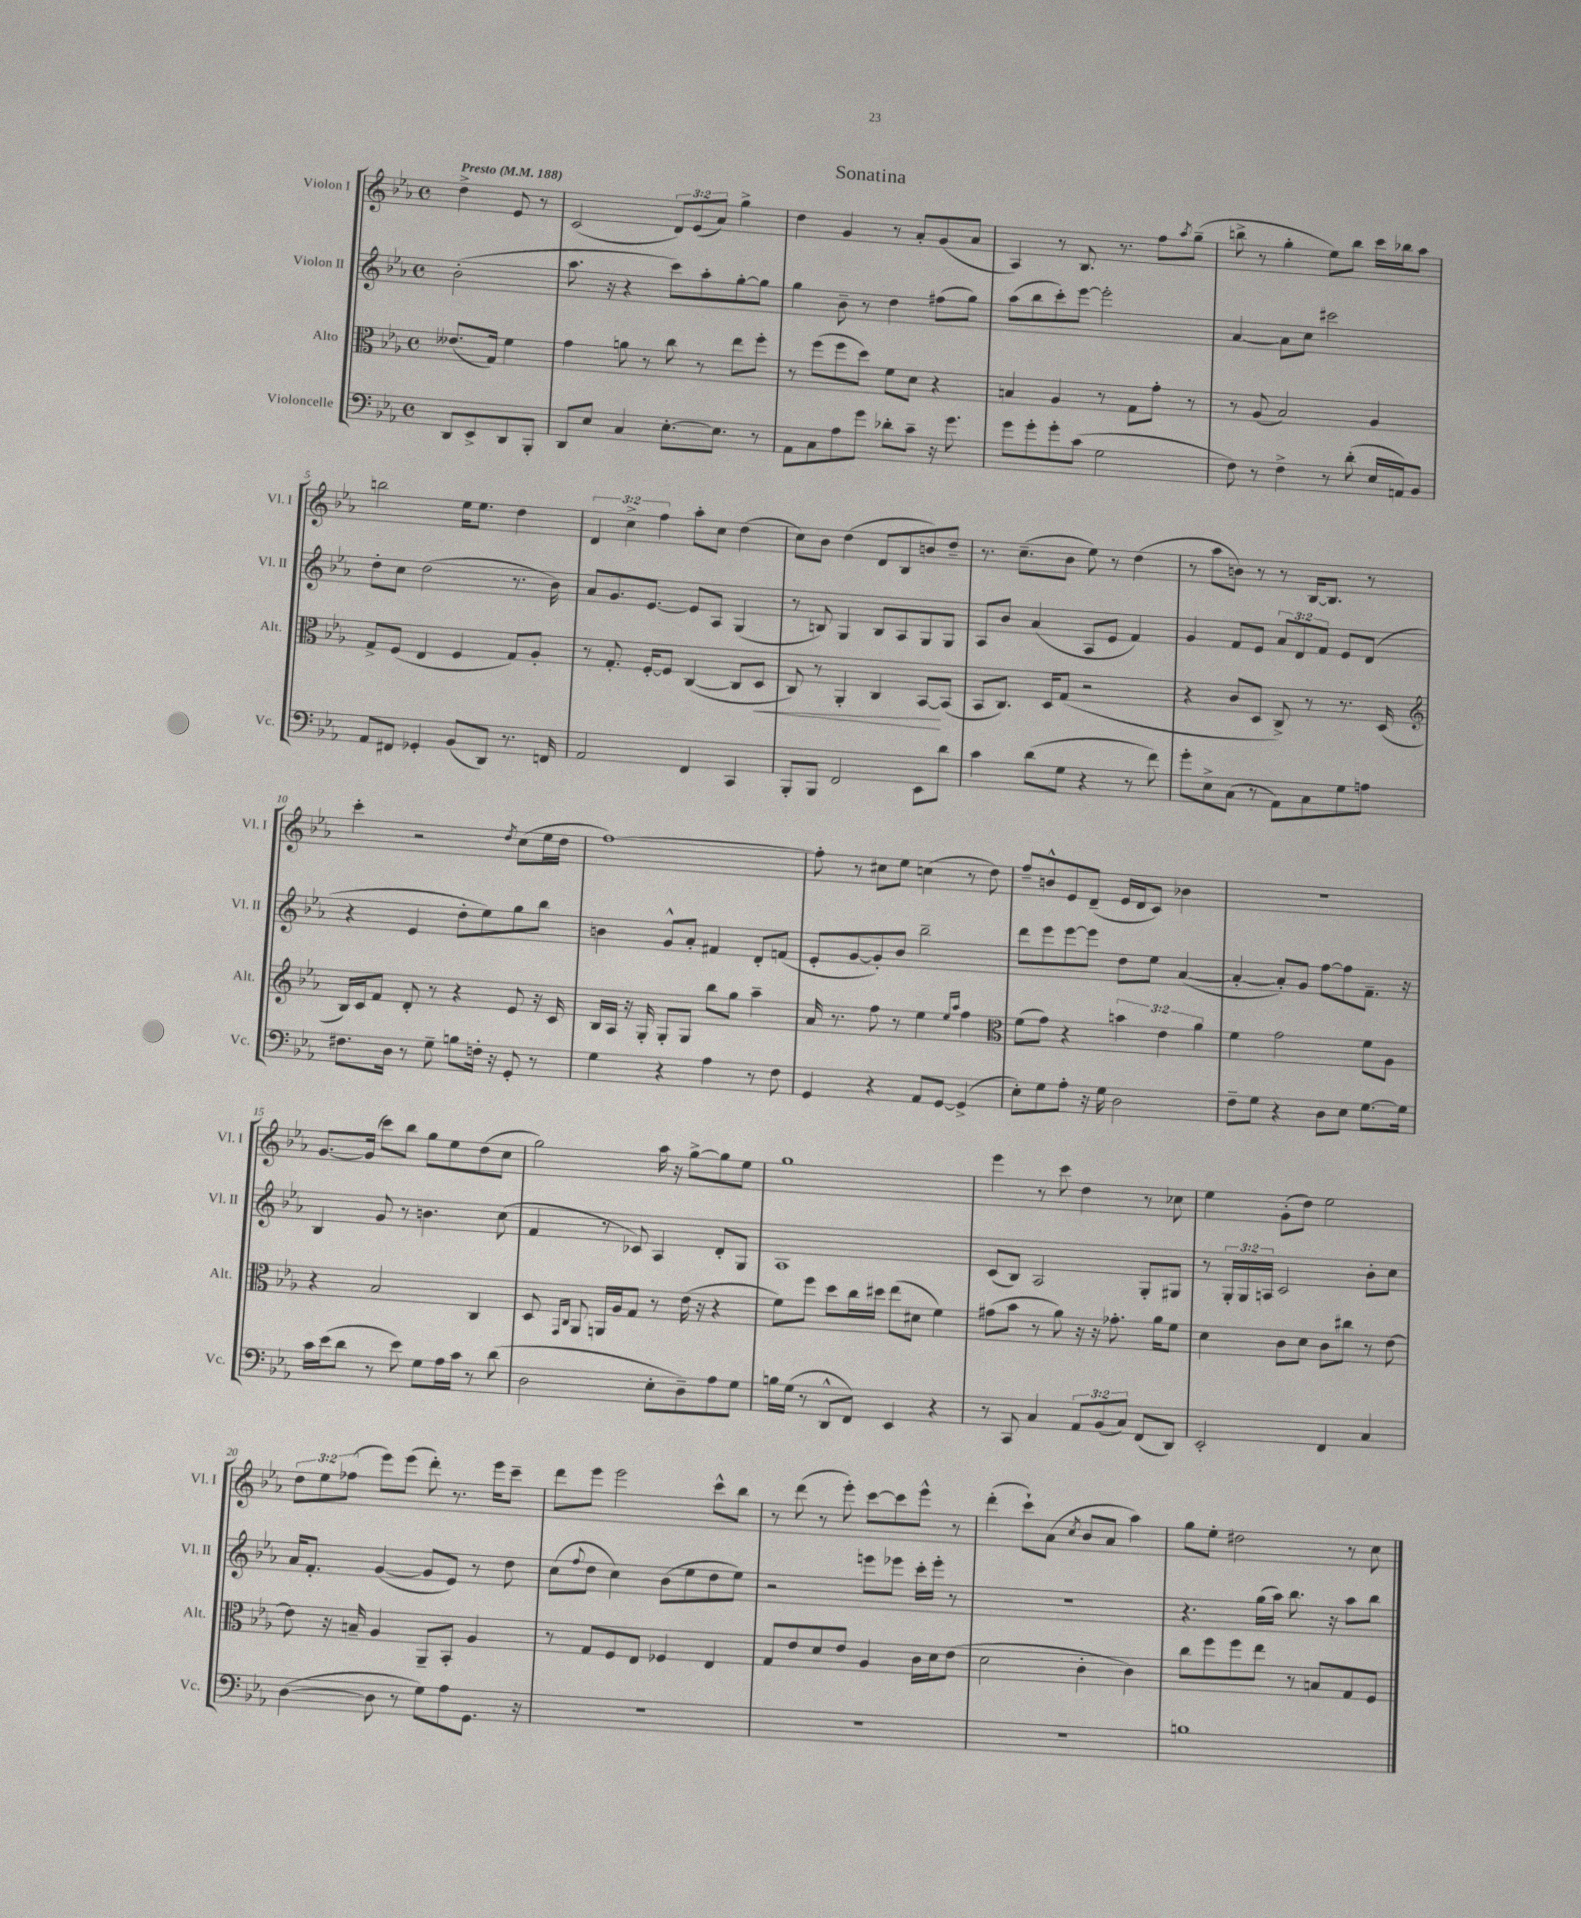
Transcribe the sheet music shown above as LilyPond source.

\header { title = "Sonatina" }
<<
\new StaffGroup <<
\new Staff = "s0" \with { instrumentName = "Violon I" shortInstrumentName = "Vl. I" } {
    \clef treble \key ees \major \defaultTimeSignature \time 4/4 \override Staff.TupletNumber.text = #tuplet-number::calc-fraction-text \partial 2 \tempo "Presto" 4 = 188
    d''4-> ees'8 r8 |
    c'2( \tuplet 3/2 { d'8) ees'8( aes'8) } g''4-> |
    d''4 g'4 r8 aes'8-. g'8( aes'8 |
    aes4) r8 bes8. r8. f''8 \acciaccatura { aes''8 } g''8--( |
    b''8-> r8 g''4-. ees''8) b''8 c'''16 bes''16 aes''8 |
    b''2 ees''16 ees''8. d''4 |
    \tuplet 3/2 { d'4 c''4-> f''4 } aes''8-. c''8 d''4( |
    c''8) bes'8 d''4( d'8 bes8 b'8) d''8-- |
    r8. c''8.--( bes'8 ees''8) r8 d''4( |
    r8 aes''8 b'8) r8 r8 bes16~ bes8. r8 |
    c'''4-. r2 \acciaccatura { d''8 } c''8( ees''16 d''16 |
    f''1~) |
    f''8-. r8 cis''8 ees''8 c''4( r8 d''8) |
    f''8-- b'8-^ ees'8 d'8--( ees'16 d'16 c'8) bes'4 |
    R1 |
    g'8.~ g'16( c'''8) bes''8 g''8 ees''8 d''8( c''8 |
    g''2) aes''16 r16 g''8~-> g''8 ees''8 |
    g''1 |
    ees'''4 r8 c'''8 d''4 r8 ces''8 |
    ees''4 g'8-.( d''8) ees''2 |
    \tuplet 3/2 { d''8 ees''8 fes''8( } ees'''8) ees'''8( d'''8-.) r8. ees'''16 c'''8-- |
    d'''8 ees'''8 ees'''2 c'''8-^ bes''8 |
    r8 d'''8( r8 ees'''8-.) c'''8~ c'''8 ees'''8-^ r8 |
    d'''4-.( c'''8-!) aes'8( \acciaccatura { c''8 } bes'8 aes'8 aes''4) |
    g''8 ees''8-. dis''2 r8 c''8 \bar "|." |
}
\new Staff = "s1" \with { instrumentName = "Violon II" shortInstrumentName = "Vl. II" } {
    \clef treble \key ees \major \defaultTimeSignature \time 4/4 \override Staff.TupletNumber.text = #tuplet-number::calc-fraction-text \partial 2
    bes'2-.( |
    aes''8. r16 r4 c'''8) aes''8-. g''8~-. g''8 |
    g''4 bes'8-- r8 d''4 fis''8( g''8) |
    aes''8( bes''8 c'''8-.) ees'''8~ ees'''2-. |
    aes'4~ aes'8 c''8 cis'''2 |
    d''8-. c''8 d''2( r8. bes'16) |
    aes'8 g'8. ees'8.~ ees'8 aes8 g4( |
    r8 b8) g4 b8 aes8 g8 g8 |
    aes8 bes'8 aes'4( aes8 ees'8 f'4) |
    g'4 f'8 ees'8 \tuplet 3/2 { aes'8 d'8 f'8 } ees'8 d'8( |
    r4 ees'4 d''8-. ees''8) g''8 bes''8 |
    b'4 g'8-^ aes'8-. fis'4 d'8-. f'8( |
    ees'8-. g'8~ g'8-.) bes'8 bes''2-- |
    d'''8 ees'''8 ees'''8~ ees'''8 d''8 ees''8 aes'4~( |
    aes'4~-. aes'8-.) g'8 f''8~ f''8 f'8.-- r16 |
    bes4 g'8 r8 b'4. c''8( |
    f'4 r8 ces'8) aes4 d'8-. g8 |
    aes1 |
    c'8( bes8) aes2 g8-. gis8 |
    r8 \tuplet 3/2 { g16-. g16 a16 } c'2 bes'8-. c''8 |
    aes'16 f'8.-. g'4~( g'8 ees'8) r8 d''8 |
    c''8( \appoggiatura { f''8 } d''8 c''4) bes'8( ees''8 d''8 ees''8) |
    r2 e'''8 ees'''8 c'''16-. ees'''16-. r8 |
    R1 |
    r4. g''16( aes''16) bes''8. r16 aes''8 bes''8 \bar "|." |
}
\new Staff = "s2" \with { instrumentName = "Alto" shortInstrumentName = "Alt." } {
    \clef alto \key ees \major \defaultTimeSignature \time 4/4 \override Staff.TupletNumber.text = #tuplet-number::calc-fraction-text \partial 2
    eeses'8.( g16) f'4 |
    g'4 a'8 r8 c''8 r8 ees''8 f''8-. |
    r8 f''8( f''8 d''8) f'8 d'8 r4 |
    b4 aes4 r8 g8 g'8-. r8 |
    r8 aes8( bes2) aes4 |
    g8-> f8( ees4 f4 g8) aes8-. |
    r8 g8.-. f16~-. f8 c4~( c8 d8\< |
    c8) r8 aes,4-. c4 bes,8~\! bes,8( |
    bes,8 c8.) d16 g8( r2 |
    r4 c'8 d8 c8->) r8 r8. d16( |
    \clef treble bes16) c'16 f'8 d'8-. r8 r4 ees'8 r16 c'16 |
    bes16 aes16 r16 g16-. g8-. g8 bes''8 g''8 aes''4-- |
    aes'16 r8. f''8 r8 ees''4 \grace { ees''16 aes''16 } f''4 |
    \clef alto f'8( g'8) r4 \tuplet 3/2 { b'4 ees'4 aes'4 } |
    f'4 g'2 f'8 aes8 |
    r4 bes2 c4 |
    d8 \grace { g,16 c16 } aes,8 a,16 aes16 g8 r8 ees'16( r16 r4 |
    f'8) f''8 d''8 c''16 dis''16 ees''8( dis'8 f'4) |
    gis'8( bes'8 r8 aes'8) r16 r16 ges'8.-. aes'16 f'8 |
    d'4 c'8 d'8 c'8 cis''8 r8 ees'8~ |
    ees'8 r16 b16-- aes4 aes,8-- bes,8-. aes4 |
    r8 g8 f8 ees8 fes4 ees4 |
    g8 ees'8 d'8 ees'8 aes4 c'16 d'16 ees'8( |
    d'2 c'4-. c'4) |
    c''8 f''8 f''8 ees''8 r8 b8 g8 f8 \bar "|." |
}
\new Staff = "s3" \with { instrumentName = "Violoncelle" shortInstrumentName = "Vc." } {
    \clef bass \key ees \major \defaultTimeSignature \time 4/4 \override Staff.TupletNumber.text = #tuplet-number::calc-fraction-text \partial 2
    d,8 ees,8-> d,8 bes,,8-. |
    d,8 ees8 c4 ees8.~-. ees8. r8 |
    aes,8 c8 aes8 g'8 des'8-. c'8-- r16 g'8. |
    g'8 g'8-. g'8-. c'8( g2 |
    f8) r8 f4-> r8 d'8-.( ees16 a,16) bes,8 |
    aes,8 fis,8 ges,4-. bes,8( d,8) r8. f,16 |
    aes,2 f,4 c,4 |
    bes,,8-. bes,,8 f,2 ees,8 d'8 |
    c'4 d'8( g8 r4 r8 f'8) |
    g'8-. ees8-> c8( r8 aes,8) c8 g8 a8 |
    fis8. d16 r8 g8-- b8 f16-. r16 g,8-. r8 |
    g4 r4 aes4 r8 f8 |
    g,4 r4 aes,8 g,8~ g,4->( |
    ees8-.) g8 aes8-. r16 g16 d2 |
    f8-- g8 r4 d8 ees8 g8.~ g16 |
    c'16 ees'16( d'8 r8 ees'8) g8 aes16 c'16 r8 d'8( |
    d2 ees8-. d8--) aes8 g8 |
    b16 g16( r8 d,8-^ f,8) ees,4 r4 |
    r8 c,8 c4 \tuplet 3/2 { aes,8 bes,8( c8) } f,8( d,8) |
    ees,2-. f,4 c4 |
    d4~( d8 r8 g8) aes8 g,8. r16 |
    R1 |
    R1 |
    R1 |
    b1 \bar "|." |
}
>>
>>
